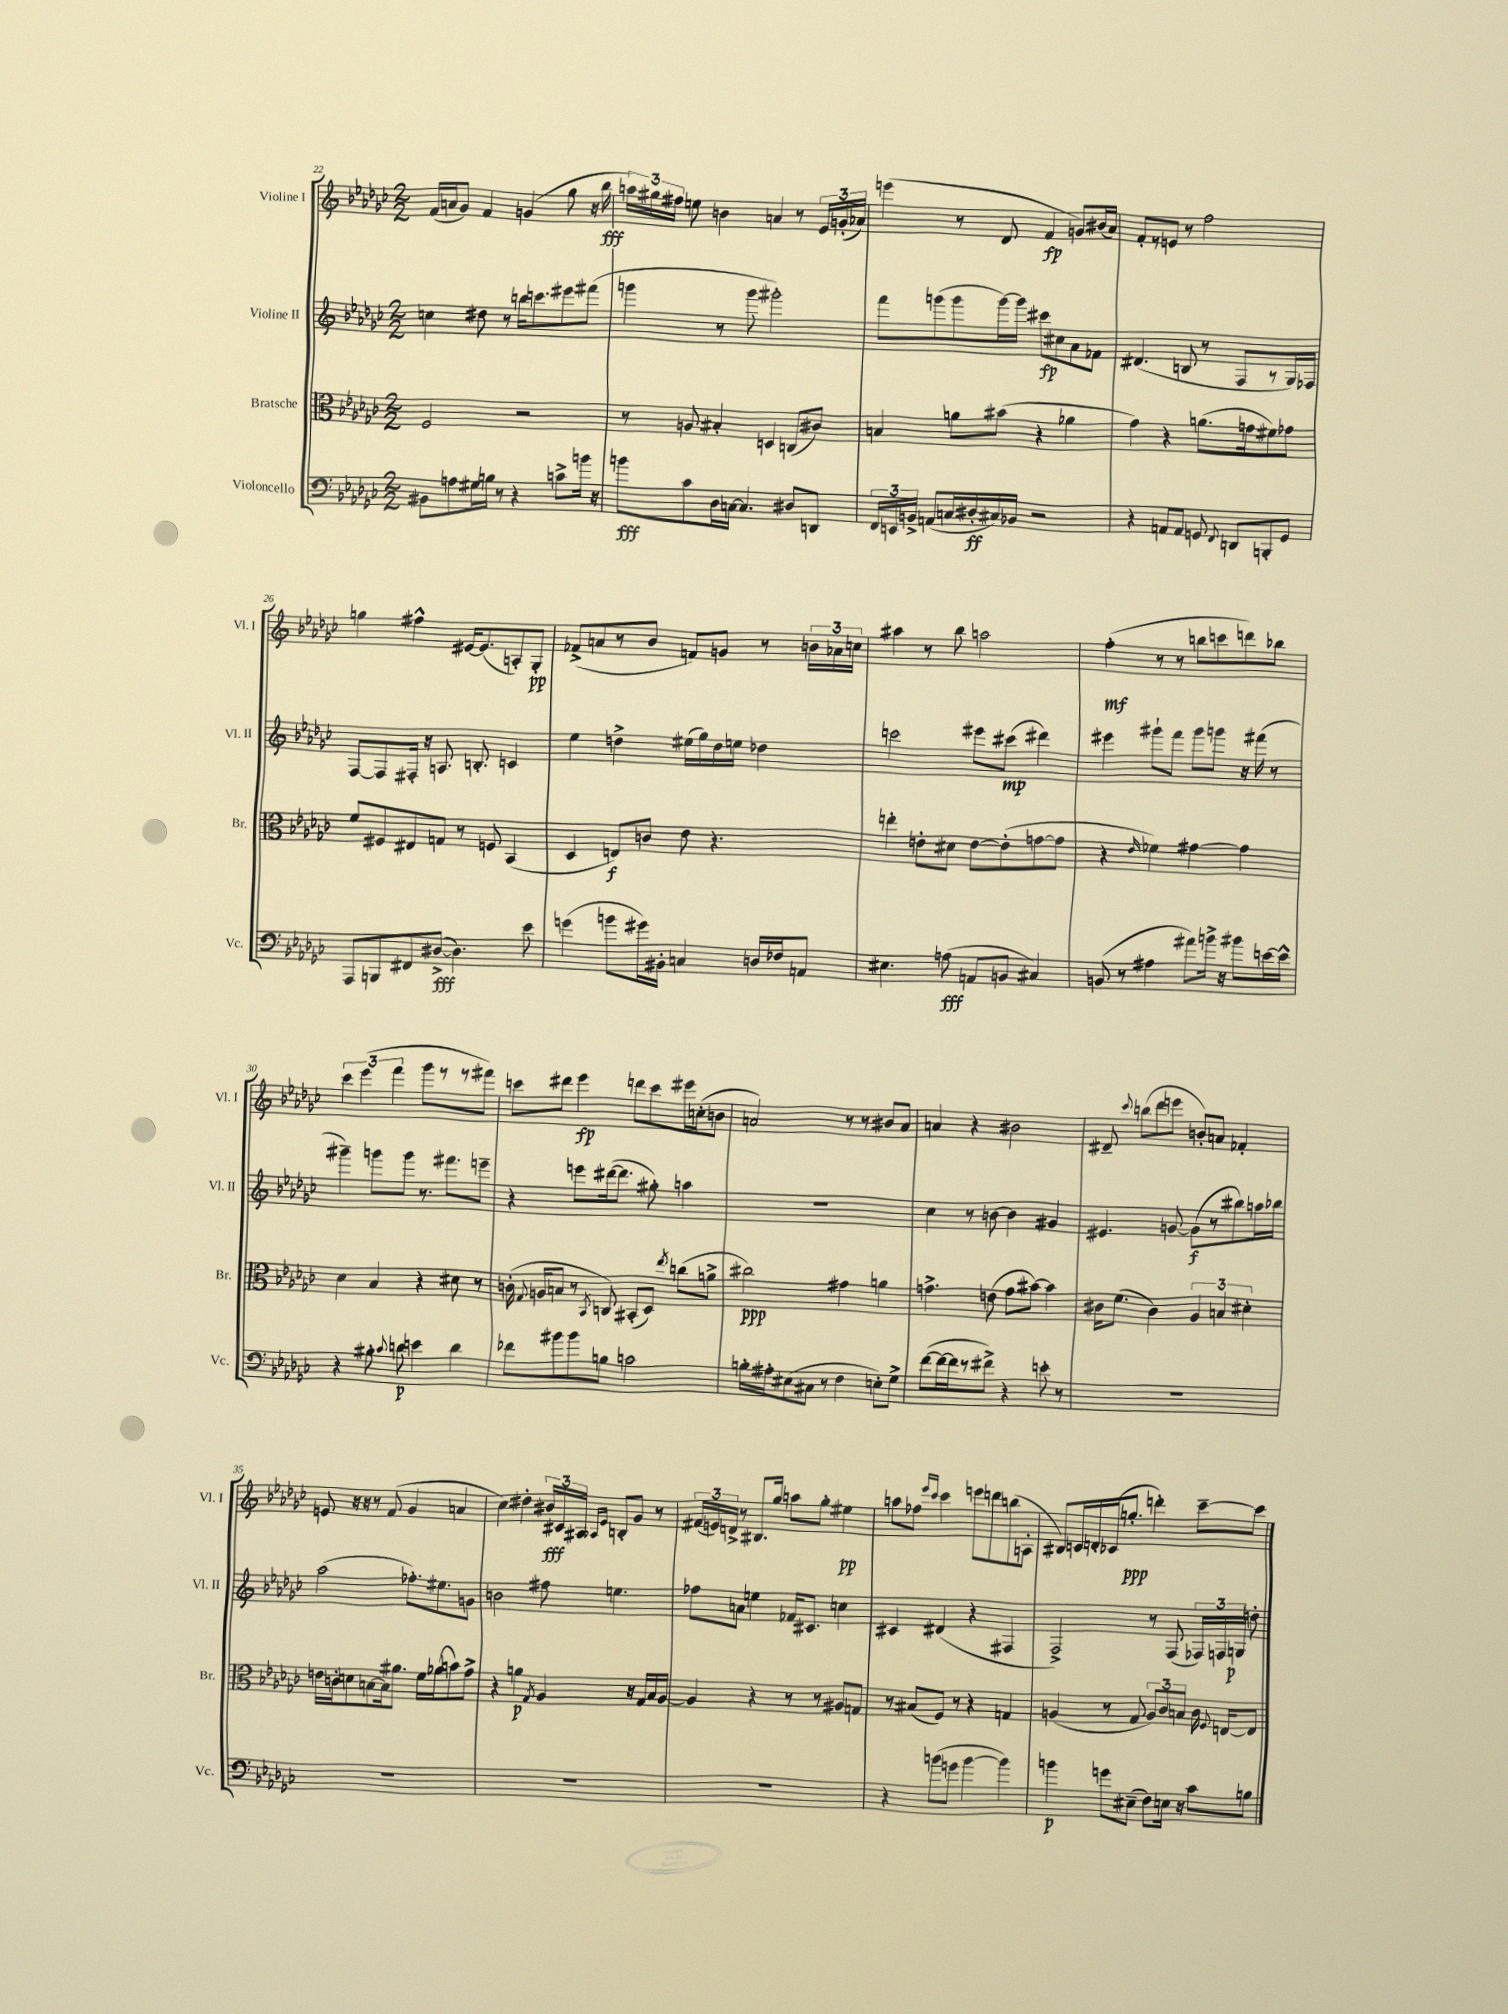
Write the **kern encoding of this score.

**kern	**kern	**kern	**kern
*staff4	*staff3	*staff2	*staff1
*clefF4	*clefC3	*clefG2	*clefG2
*k[b-e-a-d-g-c-]	*k[b-e-a-d-g-c-]	*k[b-e-a-d-g-c-]	*k[b-e-a-d-g-c-]
*M2/2	*M2/2	*M2/2	*M2/2
8BB#	2F	4cc	(16f
.	.	.	16a
8A	.	.	8g-)
16G#	.	8dd#	4f
16B	.	.	.
8r	.	8r	.
4r	2r	16bb	(4g
.	.	8.ccc	.
8c^	.	8eee#	8gg-
16b	.	(8fff#	16r
16r	.	.	16bb-
=	=	=	=
8b	8r	4ggg	24aa)
.	.	.	24gg#
.	.	.	24ff#
8c-	8A	.	8ee
16D-	4B#'	8r	4b
[16C	.	.	.
4.C]	.	8ggg	.
.	4D	2ggg#')	4a
8D#	(8C	.	8r
8DD	8c#)	.	24e-
.	.	.	(24g'
.	.	.	24a-)
=	=	=	=
24FF	4B	8fff	(4eee
24EE	.	.	.
24BB^	.	.	.
(8AA	.	(8ggg	.
16C	8a	8ggg	8r
16D#'	.	.	.
16C#)	(8b#	[16ggg)	8d-
16BB-	.	16ggg]	.
2r	4r	8ccc#	4f
.	.	8cc#	.
.	4a-	8a-	8g)
.	.	8f-	(16b#
.	.	.	16a-)
=	=	=	=
4r	4g-)	(4.d#	8f'
.	.	.	8r
8AA	4r	.	8e
8AA	.	8B	8r
8GG	(8.a	8r	2ff
8qqFF	.	.	.
8DD	.	8F	.
.	16g	.	.
8BBB'	8f#)	8r	.
8GG	8g-	16G-)	.
.	.	16F-	.
=	=	=	=
8AAA-	8f	[8F	4gg
8BBB	8F#	8F]	.
8FF#	8E#	16F#'	4ff#^^
.	.	16r	.
([8D#^	8G	8.A	.
4.D#])	8r	.	[16e#
.	.	8.B'	(8.e#]
.	8F	.	.
.	(4BB-	4c	8A')
8e-	.	.	8G-'
=	=	=	=
(4g	4D-	4ee-	(8f-^
.	.	.	8a
8b	8E)	4dd^	8r
16g#)	8c	.	8b-
16BB#'	.	.	.
4C	8e-	(16ee#	8f)
.	.	16gg-)	.
.	4.r	16dd	8g
.	.	16ee	.
16D	.	4dd-	8r
16F-	.	.	.
8AA	.	.	24b
.	.	.	24a-
.	.	.	24cc
=	=	=	=
4.E#	4ee'	2ccc	4aa#
.	8e'	.	8r
(8A	8d#	.	8bb-
8AA	[8e	8eee#	2aa
8BB	(8e']	(8ccc#	.
4C#)	[8g	4ddd#)	.
.	8g]	.	.
=	=	=	=
(8BB	4r	4eee#	(4ff'
8r	.	.	.
.	16qqe-	.	.
4A#	4f-)	8ggg#`	8r
.	.	8fff	8r
8a#)	[4g#	8ggg#	8bb
16b^	.	8ggg	8ccc
16r	.	.	.
8b#	4g#]	16r	8ddd)
.	.	(16fff#	.
[16e	.	8r	8bb-
16e^^]	.	.	.
=	=	=	=
4r	4d-	4ggg#~)	6ccc-
.	.	.	(6eee-
8B#'	4B-	8ggg	.
.	.	.	6fff
8qqc-	.	.	.
8d	.	8ggg	.
4e	4r	8.r	8ggg-
.	.	.	8r
.	.	8.fff#	.
4d	8d#	.	8r
.	8r	8eee~	8fff#)
=	=	=	=
8f-	(16c'	4r	8ccc
.	8qqG-	.	.
.	16A	.	.
8b#	8B	.	8ddd#
8b#	8r	8eee	4eee-
.	8qBB-	.	.
8B	8C)	([16ddd#	.
.	.	8.ddd#]	.
2c	(8BB#'	.	8ddd
.	8D-)	8gg#')	8ccc
.	8qee-	.	.
.	(8cc	4aa	16eee#
.	.	.	(16cc'
.	8a^	.	8b
=	=	=	=
16B'	2cc#)	1r	2a)
16A#'	.	.	.
(8E#	.	.	.
8C#	.	.	.
8r	.	.	.
4F	4g#	.	8r
.	.	.	8r
8E')	4a	.	8b#
8G-^	.	.	8a
=	=	=	=
([8f	4.g^	4cc-	4a
16f_	.	.	.
16f]	.	.	.
8r	.	8r	4r
8f#^)	(8e	[8b	.
4r	8g	4b]	2b#
.	[8b#)	.	.
8e'	4b#]	4g#	.
8r	.	.	.
=	=	=	=
1r	16c#	4.e#	8d#~
.	(8.f	.	.
.	.	.	8qqccc-
.	.	.	(8bb
.	4c#)	.	8ddd-
.	.	[8g	8eee
.	6A-	(8g]	8b')
.	.	8r	8a
.	6B	.	.
.	.	8bb#)	4f-'
.	6d#'	.	.
.	.	16aa	.
.	.	16bb-	.
=	=	=	=
1r	16e	(2aa-	8e
.	16c'	.	.
.	8d	.	16r
.	.	.	16r
.	[8B	.	8r
.	16B]	.	(8f
.	8.a#	.	.
.	.	8.ff-')	4g-
.	16f	.	.
.	(16a-	8.ee#	.
.	8b)	.	4a
.	8g-^	8g	.
=	=	=	=
1r	4r	2b	4cc-)
.	4a	.	4dd#'
.	8qG-	.	.
.	4A-	8ff#	24b#
.	.	.	24c#
.	.	.	24A#
.	.	.	16qqA-
.	.	.	16qqe-
.	.	4.ee	8B'
.	16r	.	8g-
.	16G-	.	.
.	16B-	.	8r
.	[16A-	.	.
=	=	=	=
1r	4A-]	8ff-	(24f#
.	.	.	24e)
.	.	.	24d^
.	.	8a	8r
.	4r	4ee	8.B#
.	.	.	16gg-
.	8r	16f-	8aa
.	.	8.c#	.
.	8r	.	8gg-'
.	8A#	4cc	4ee#
.	8G	.	.
=	=	=	=
4r	8r	4c#	8aa
.	(8B#	.	8ff-
.	.	.	16qqeee-
.	.	.	16qqccc-
(8b	8F)	(4d#	4ccc-
8g	8r	.	.
[4b	4r	4r	8eee
.	.	.	8ddd
4b])	4G	4F#	(8bb
.	.	.	8A'
=	=	=	=
4b	(4A	2F^)	8B#)
.	.	.	16c
.	.	.	16d'
8g	8r	.	(16c-
.	.	.	8.gg'
(8E#~	8G-	.	.
8F)	12A)	8r	4ddd')
.	12c-	.	.
16E	.	(8F	.
.	12B	.	.
16r	.	.	.
8c-	16c-	24F-)	[8ccc-~
.	.	24F	.
.	8qqF	.	.
.	[16E	.	.
.	.	24G	.
8B	8E]	8dd'	8ccc-]
==	==	==	==
*-	*-	*-	*-
